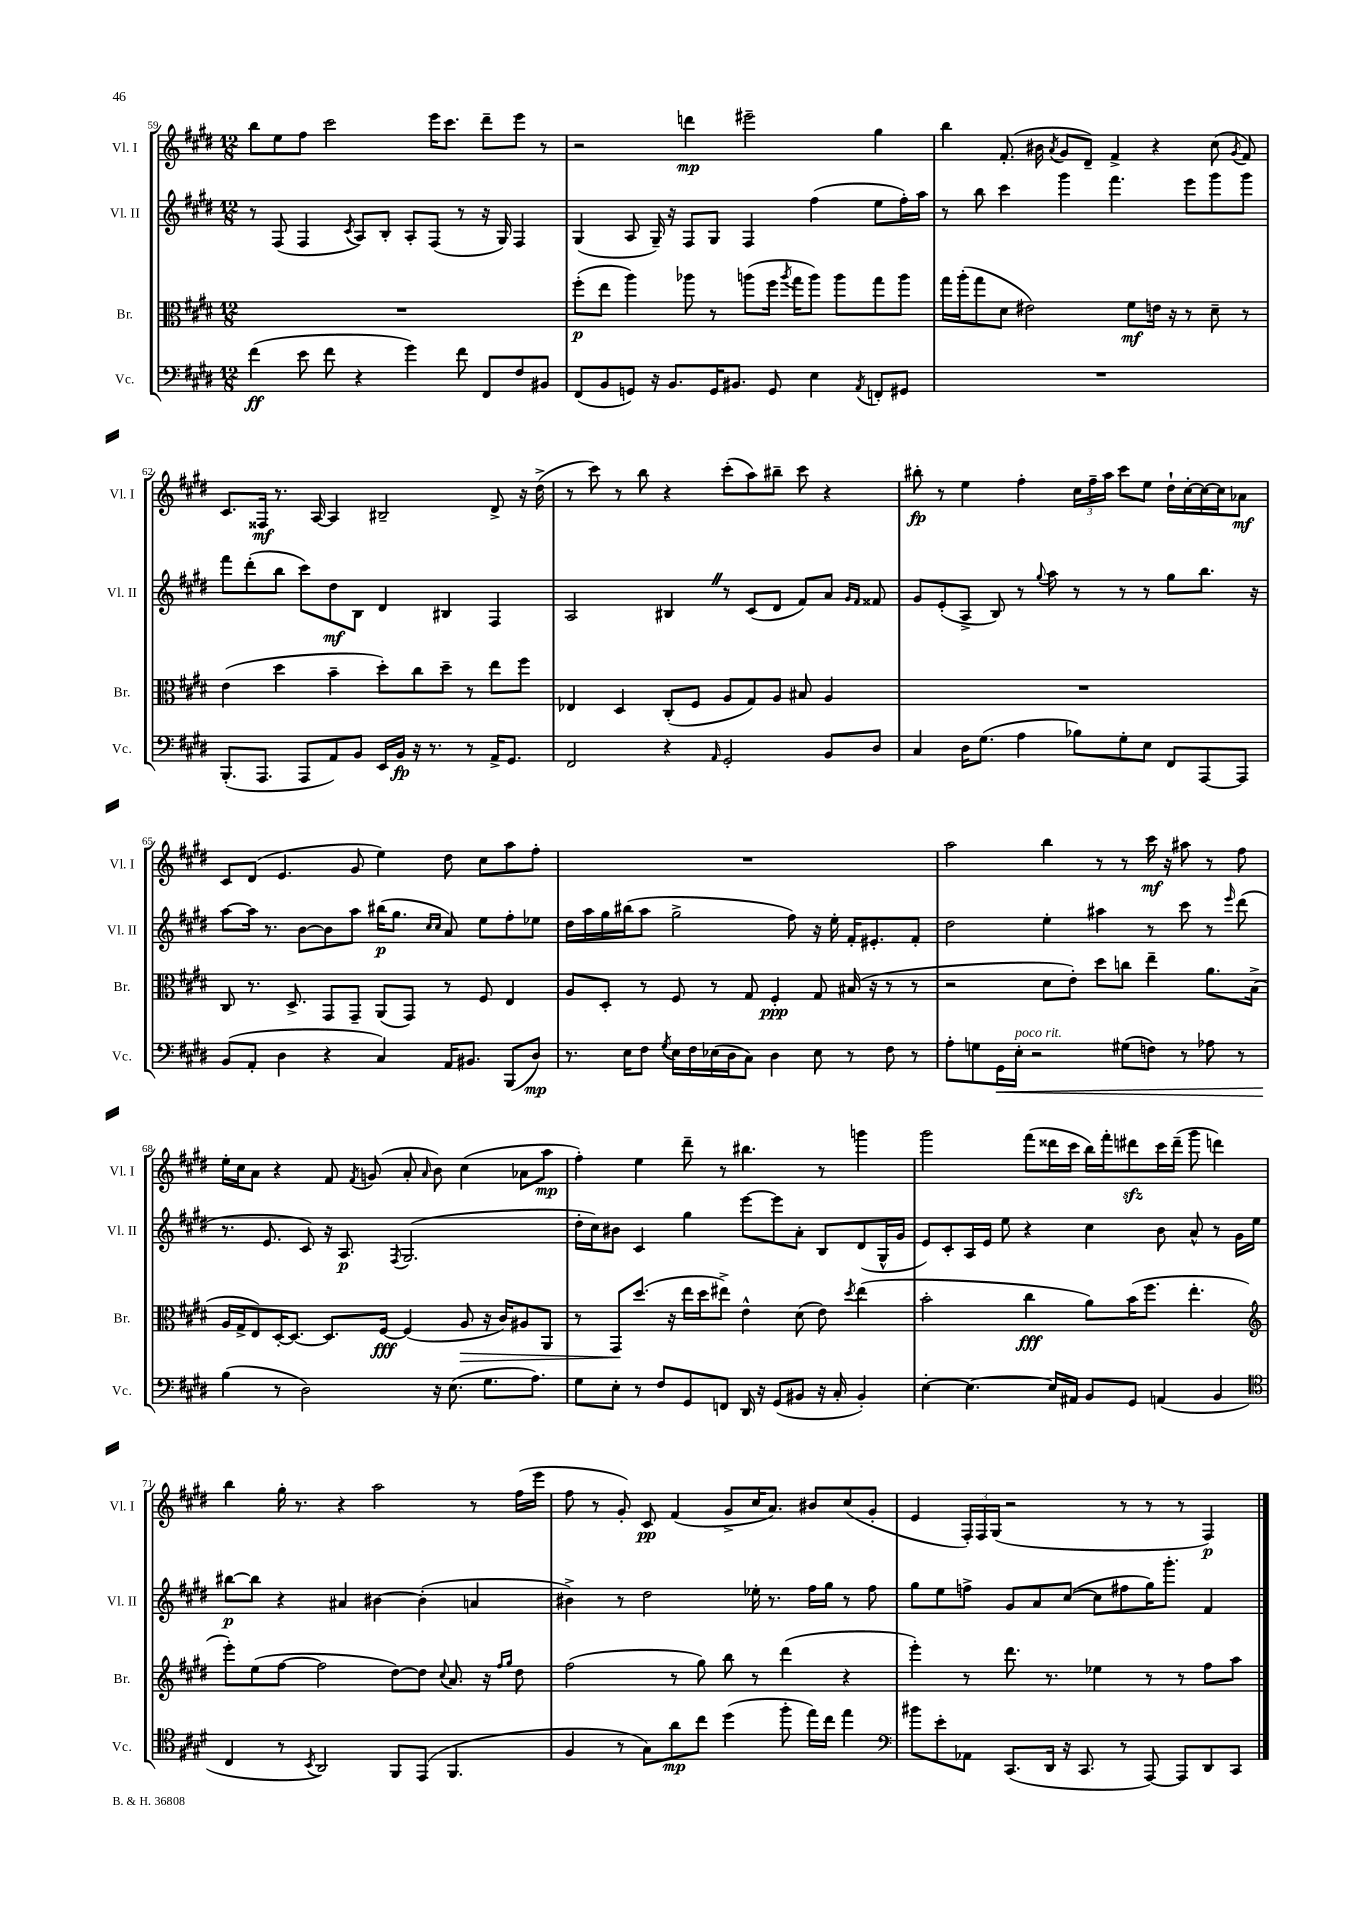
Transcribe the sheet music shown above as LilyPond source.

<<
\new StaffGroup <<
\new Staff = "s0" \with { instrumentName = "Vl. I" shortInstrumentName = "Vl. I" } {
    \clef treble \key e \major \numericTimeSignature \time 12/8
    \autoBeamOff b''8[ e''8 fis''8] cis'''2 e'''16[ cis'''8.] dis'''8[-- e'''8] r8 |
    r2 d'''4\mp eis'''2-- gis''4 |
    b''4 fis'8.-.( bis'16 \acciaccatura { a'8 } gis'8[ dis'8]--) fis'4-> r4 cis''8( \acciaccatura { gis'8 } fis'8) |
    cis'8.[ fisis16]\mf r8. a16~ a4 bis2-- dis'8-> r16 dis''16->( |
    r8 cis'''8) r8 b''8 r4 cis'''8[-.( a''8) bis''8]-- cis'''8 r4 |
    bis''8-.\fp r8 e''4 fis''4-. \tuplet 3/2 { cis''16[ fis''16-- a''16] } cis'''8[ e''8] dis''16[-! cis''16~-. cis''16~ cis''16 aes'8]\mf |
    cis'8[ dis'8]( e'4. gis'8 e''4) dis''8 cis''8[ a''8 fis''8]-. |
    R1. |
    a''2 b''4 r8 r8 cis'''16\mf r16 ais''8 r8 fis''8 |
    e''16[-. cis''16 a'8] r4 fis'8 \acciaccatura { fis'8 } g'8( a'8-. \grace { a'16 } b'8) cis''4( aes'8[ a''8]\mp |
    fis''4-.) e''4 dis'''8-- r8 bis''4. r8 g'''4 |
    gis'''2 fis'''8[( disis'''16 cis'''16] b''16[) fis'''16-. dis'''8\sfz cis'''16 dis'''16]--( gis'''8 d'''4) |
    b''4 gis''16-. r8. r4 a''2 r8 fis''16[( e'''16] |
    fis''8 r8 gis'8-.) cis'8\pp fis'4( gis'8[-> cis''16 a'8.]) bis'8[ cis''8( gis'8]-. |
    e'4 \tuplet 3/2 { fis16[-.) fis16 gis16]( } r2 r8 r8 r8 fis4\p) \bar "|." |
}
\new Staff = "s1" \with { instrumentName = "Vl. II" shortInstrumentName = "Vl. II" } {
    \clef treble \key e \major \numericTimeSignature \time 12/8
    \autoBeamOff r8 fis8( fis4 \acciaccatura { cis'8 } a8[) b8]-. a8[-. fis8]( r8 r16 gis16) fis4 |
    gis4( a8 gis16--) r16 fis8[ gis8] fis4 fis''4( e''8[ fis''16-.) a''16] |
    r8 b''8 cis'''4 gis'''4 fis'''4. e'''8[ gis'''8 gis'''8] |
    fis'''8[ dis'''8-.( b''8] cis'''8[) dis''8\mf b8] dis'4 bis4 fis4 |
    a2 bis4 \once \override BreathingSign.text = \markup { \musicglyph "scripts.caesura.straight" } \breathe r8 cis'8[( dis'8] fis'8[) a'8] \grace { gis'16[ fis'16] } fisis'8 |
    gis'8[ e'8-.( a8]-> b8) r8 \appoggiatura { gis''8 } a''8 r8 r8 r8 gis''8[ b''8.] r16 |
    a''8[~ a''16] r8. b'8[~ b'8 a''8] bis''16[\p( gis''8.] \grace { cis''16[ cis''16] } a'8) e''8[ fis''8-. ees''8] |
    dis''16[ a''16 gis''16 bis''16( a''8] gis''2-> fis''8) r16 e''16-. fis'16[-. eis'8.-. fis'8]-. |
    dis''2 e''4-. ais''4 r8 cis'''8 r8 \grace { e'''16 } dis'''8( |
    r8. e'8. cis'8) r16 a8.\p \acciaccatura { fis8 } gis2.( |
    dis''16[-. cis''16) bis'8] cis'4 gis''4 e'''8[~ e'''8 a'8]-. b8[ dis'8( gis16-^ gis'16] |
    e'8[) cis'8-. a16 e'16] e''8 r4 cis''4 b'8 a'8-^ r8 gis'16[ e''16] |
    bis''8[~\p bis''8] r4 ais'4 bis'4~ bis'4-.( a'4 |
    bis'4->) r8 dis''2 ees''16-. r8. fis''16[ gis''16] r8 fis''8 |
    gis''8[ e''8 f''8]-> gis'8[ a'8 cis''8]~( cis''8[ fis''8 gis''16) gis'''8.]-. fis'4 \bar "|." |
}
\new Staff = "s2" \with { instrumentName = "Br." shortInstrumentName = "Br." } {
    \clef alto \key e \major \numericTimeSignature \time 12/8
    \autoBeamOff R1. |
    fis''8[-.\p( e''8] a''4) aes''8 r8 a''8[( fis''16] \acciaccatura { a''8 } gis''16[ a''8]) a''8[ gis''8 a''8] |
    gis''16[ a''16-.( gis''8 dis'8] eis'2) fis'8[\mf e'16] r16 r8 dis'8-- r8 |
    e'4( dis''4 b'4-- dis''8[-.) cis''8 dis''8]-- r8 e''8[ fis''8] |
    ees4 dis4 cis8[-.( fis8] a8[ gis8) a8] bis8 a4 |
    R1. |
    cis8 r8. dis8.-> gis,8[ gis,8]-- a,8[( gis,8]) r8 fis8 e4 |
    a8[ dis8]-. r8 fis8 r8 gis8 fis4-.\ppp gis8 bis16( r16 r8 r8 |
    r2 dis'8[ e'8]-.) dis''8[ c''8] e''4-- a'8.[ b16]->( |
    a16[ gis16-> e8) dis16~-. dis8.]~ dis8.[ fis16]~\fff fis4( a8\> r16 cis'16[) ais8 a,8] |
    r8 gis,8[\! dis''8.]( r16 e''16[ dis''16 eis''8]->) e'4-^ dis'8( e'8) \acciaccatura { dis''8 } eis''4( |
    b'2-. cis''4\fff a'8[) b'16( fis''8.] e''4.-. |
    \clef treble e'''8[-.) e''8( fis''8]~ fis''2 dis''8[~) dis''8] \appoggiatura { cis''8 } a'8. r16 \grace { fis''16[ gis''16] } dis''8 |
    fis''2( r8 gis''8) b''8 r8 dis'''4( r4 |
    e'''4-.) r8 dis'''8. r8. ees''4 r8 r8 fis''8[ a''8] \bar "|." |
}
\new Staff = "s3" \with { instrumentName = "Vc." shortInstrumentName = "Vc." } {
    \clef bass \key e \major \numericTimeSignature \time 12/8
    \autoBeamOff fis'4\ff( e'8 fis'8 r4 gis'4) fis'8 fis,8[ fis8 bis,8] |
    fis,8[( b,8 g,8]) r16 b,8.[ g,16 bis,8.] g,8 e4 \acciaccatura { a,8 } f,8[-. gis,8] |
    R1. |
    b,,8.[-.( a,,8.] a,,8[ a,8) b,8] e,16[ b,16]\fp r16 r8. r8 a,16[-> gis,8.] |
    fis,2 r4 \grace { a,16 } gis,2-. b,8[ dis8] |
    cis4 dis16[ gis8.]( a4 bes8[) gis8-. e8] fis,8[ a,,8~ a,,8] |
    b,8[( a,8]-. dis4 r4 cis4) a,16[ bis,8.] b,,8[( dis8]\mp) |
    r8. e16[ fis8] \acciaccatura { gis8 } e16[ fis16 ees16( dis16 cis8]) dis4 ees8 r8 fis8 r8 |
    a8[-. g8 gis,16\< e16]-.^\markup { \italic "poco rit." } r2 gis8[( f8]) r8 aes8 r8 |
    b4\!( r8 dis2) r16 e8.( gis8.[ a8.]) |
    gis8[ e8]-. r8 fis8[ gis,8 f,8] dis,16 r16 gis,8[( bis,8] r16 cis16-. bis,4-.) |
    e4~-. e4.~ e16[ ais,16] b,8[ gis,8] a,4( b,4 |
    \clef tenor cis4 r8 \acciaccatura { b,8 } a,2) fis,8[ e,8]( fis,4. |
    fis4 r8 gis8[) a'8\mp cis''8] dis''4( fis''8-. e''16[) cis''16] e''4 |
    \clef bass bis'8[ e'8-. aes,8] cis,8.[( dis,16] r16 cis,8. r8 a,,8~) a,,8[ dis,8 cis,8] \bar "|." |
}
>>
>>
\layout { \context { \Score currentBarNumber = #59 } }
